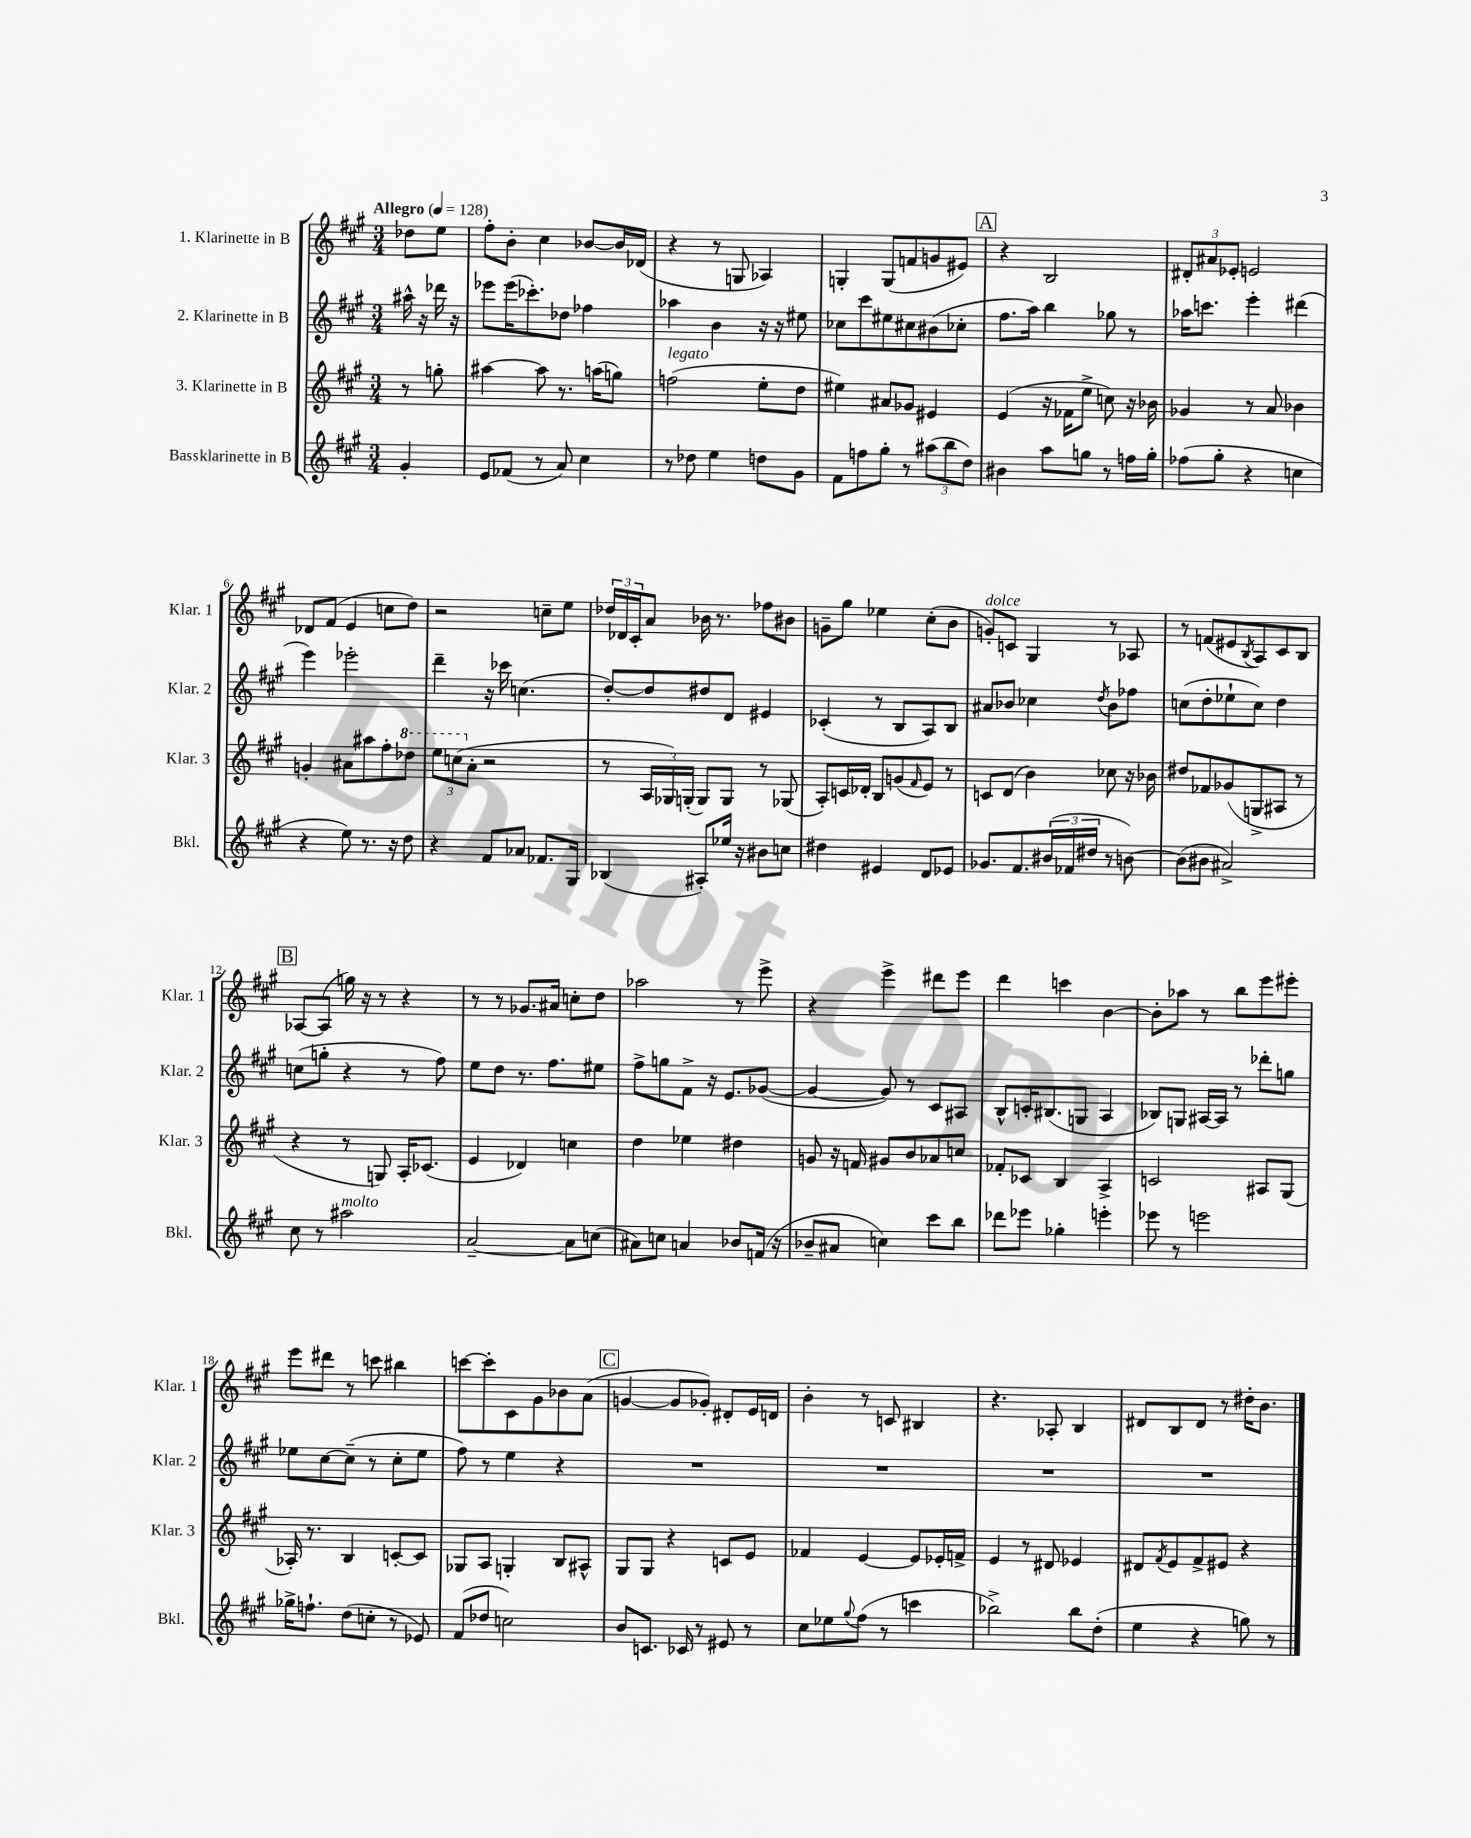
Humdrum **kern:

**kern	**kern	**kern	**kern
*part4	*part3	*part2	*part1
*staff4	*staff3	*staff2	*staff1
*I"Bassklarinette in B	*I"3. Klarinette in B	*I"2. Klarinette in B	*I"1. Klarinette in B
*I'Bkl.	*I'Klar. 3	*I'Klar. 2	*I'Klar. 1
*clefG2	*clefG2	*clefG2	*clefG2
*k[f#c#g#]	*k[f#c#g#]	*k[f#c#g#]	*k[f#c#g#]
*M3/4	*M3/4	*M3/4	*M3/4
*MM128	*MM128	*MM128	*MM128
=	=	=	=
!	!	!	!LO:TX:a:B:t=Allegro
4g#'/	8r	16aa#X^^\	8dd-X\L
.	.	16r	.
.	8ggn'\	16ddd-X\	8ee\J
.	.	16r	.
=1	=1	=1	=1
8e/L	[4aa#X\	8eee-X\L	8ff#'\L
(8f-X/J	.	(16eee-\K	8b'\J
.	.	8.ccc-X'\)	.
8r	8aa#\]	.	4cc#\
8a/)	8.r	8dd-X\J	.
4cc#\	.	4ff-X\	[8b-X/L
.	(16aan\KL	.	.
.	8ggn\J)	.	16b-/L]
.	.	.	(16d-X/JJ
=2	=2	=2	=2
!	!LO:TX:a:i:t=legato	!	!
8r	(2ffn\	4aa-X\	4r
8dd-X\	.	.	.
4ee\	.	4b\	8r
.	.	.	8Gn/
8ddn\L	8ee'\L	16r	4A-X/)
.	.	16r	.
8g#\J	8dd\J	8ee#X\	.
=3	=3	=3	=3
8f#\L	4ee#X\)	8cc-X\L	4Gn'/
8ffn\	.	8ccc#\	.
8gg#'\J	8a#X/L	8ee#X\	(8G/L
8r	8g-X/J	8cc#X\	8fn/
(12aa#X\L	4e#X/	(8b#X\	8gn/
12bb\	.	.	.
.	.	8cc-X'\J	8e#X/J)
12dd\J)	.	.	.
!!LO:REH:place=s1:t=A
=4	=4	=4	=4
4b#X\	(4e/	8.ff#\L	4r
.	.	16aa\Jk)	.
8aa\L	16r	4bb\	2B/
.	16f-X\KL	.	.
8ggn\J	8ee^\J	.	.
8r	8ccn\)	8gg-X\	.
16ffn\LL	16r	8r	.
16gg'\JJ	16b-X\	.	.
=5	=5	=5	=5
(8ff-X\L	4g-X/	16aa-X\KL	12d#X'/L
.	.	8.cccn\J	.
.	.	.	12a#X/
8gg#'\J	.	.	.
.	.	.	12e-X'/J
4r	8r	4eee'\	2en/
.	8a/	.	.
4ccn\	4b-X\	(4ddd#X\	.
!!LO:LB:g=z
=6	=6	=6	=6
4r	4gn'/	4eee\)	8d-X/L
.	.	.	(8f#/J
8ee\)	8a#X\L	2eee-X'\	4e/
8.r	8aa#X\	.	.
.	8ff#'\	.	8ccn\L
16r	.	.	.
*	*8va	*	*
8dd\	8ddd-X\J	.	8dd\J)
=7	=7	=7	=7
4r	12eee\L	4ddd~\	2r
.	(12cccn\	.	.
*	*X8va	*	*
.	12a'\J	.	.
8f#/L	2r	16r	.
.	.	16ccc-X\	.
8a-X/J	.	(4.ccn\	.
8.f-X/L	.	.	8ccn~\L
.	.	.	8ee\J
16G#/Jk	.	.	.
=8	=8	=8	=8
(4B-X/	8r	[8dd'/L)	24dd-X/LL
.	.	.	24d-X/
.	.	.	24c#'/J
.	24A/LL	8dd/]	8a/J
.	24G-X/)	.	.
.	(24Gn'/JJ	.	.
8A#X'/L)	8G/L)	8dd#X/	16b-X\
.	.	.	8.r
16ee-X/Jk	8G/J	8d/J	.
16r	.	.	.
8b#X\L	8r	4e#X/	8ff-X\L
8ccn\J	(8G-X/	.	8b#X\J
=9	=9	=9	=9
4dd#X\	8A'/L)	(4c-X'/	8gn~\L
.	16cn/L	.	8gg#\J
.	16d-X'/JJ	.	.
4e#X/	8B/L	8r	4ee-X\
.	(8gn/	8B/L	.
.	16qqf#/	.	.
8d/L	8e/J)	8A/)	(8cc#'\L
8e-X/J	8r	8B/J	8b\J
=10	=10	=10	=10
!	!	!	!LO:TX:a:i:t=dolce
8.g-X/L	8cn/L	8a#X/L	8gn'/L)
.	(8d/J	8b-X/J	8cn/J
8.f#/	.	.	.
.	4b\)	4cc-X\	4G#/
(24b#X/L	.	.	.
24f-X/	.	.	.
24dd#X/JJ	.	.	.
.	.	8qdd/	.
8r	8cc-X\	8b-\L	8r
[8bn\)	16r	8ff-X\J	8A-X/
.	16b-X\	.	.
=11	=11	=11	=11
(8b\L]	8dd#X/L	(8ccn\L	8r
8b#X\J	8f-X/	8dd'\	(8fn/L
2a#X^/)	(8g-X/	8ee-X`\	8e#X/
.	.	.	8qB/
.	8Gn^/	8cc\J)	8A/)
.	8A#X/J	4dd\	8c#/
.	8r	.	8B/J
!!LO:LB:g=z
!!LO:REH:place=s1:t=B
=12	=12	=12	=12
8cc#\	4r	(8ccn\L	[8A-X/L
8r	.	8ggn'\J	(8A-/J]
!LO:TX:a:i:t=molto	!	!	!
2aa#X\	8r	4r	16ggn\)
.	.	.	16r
.	8Gn/)	.	8r
.	16A'/KL	8r	4r
.	(8.c-X/J	.	.
.	.	8ff#\)	.
=13	=13	=13	=13
[2a~/	4e/	8ee\L	8r
.	.	8dd\J	8r
.	4d-X/)	8.r	8.g-X/L
.	.	8.ff#\L	16a#X/Jk
8a\L]	4ccn\	.	8ccn'\L
(8ccn\J	.	8ee#X\J	8dd\J
=14	=14	=14	=14
8a#X\L)	4dd\	8ff#^\L	2aa-X\
8ccn\J	.	8ggn\	.
4an/	4ee-X\	8f#^\J	.
.	.	16r	.
.	.	8.e/L	.
8b-X/L	4dd#X\	.	8r
(16fn/Jk	.	([8g-X/J	8eee^\
16r	.	.	.
=15	=15	=15	=15
8b-X~/L	8gn/	4g-/_	4r
8a#X/J	16r	.	.
.	16fn/	.	.
4ccn\)	8g#X/L	8g-/])	4eee^\
.	8b/	8r	.
8ccc#\L	8a-X/	8c#/L	8ddd#X\L
8bb\J	8ccn/J	8A#X/J	8eee\J
=16	=16	=16	=16
8ddd-X\L	8f-X'/L	8B^^/L	4ddd\
8eee-X\J	8c-X/J	16cn'/K	.
.	.	(8.B#X/	.
4gg-X'\	4B/	.	4cccn\
.	.	8Gn/J	.
4eeen'\	4A^/	4A/	[4b\
=17	=17	=17	=17
8eee-X\	2cn/	8B-X/L)	8b'\L]
8r	.	8Gn/J	8aa-X\J
2eeen\	.	[16A#X/LL	8r
.	.	16A#/JJ]	.
.	.	8r	8bb\L
.	8A#X/L	8ddd-X'\L	8eee\
.	(8G#/J	8ggn\J	8eee#X'\J
!!LO:LB:g=z
=18	=18	=18	=18
16gg-X^\KL	16A-X'/)	8ee-X\L	8eee\L
8.ffn`\J	8.r	.	.
.	.	[8cc#\	8ddd#X\J
(8dd\L	4B/	(8cc#~\J]	8r
8ccn'\J	.	8r	8cccn\
8r	[8cn'/L	8cc#'\L	4bb#X\
8e-X/)	8c/J]	8ee-\J	.
=19	=19	=19	=19
(8f#/L	8G-X/L	8ff#\)	[8cccn\L
8dd-X/J	8A/J	8r	8ccc'\]
2ccn\)	4Gn'/	4ee\	8c#\
.	.	.	8g#\
.	8B/L	4r	8b-X\
.	8A#X^^/J	.	(8a\J
!!LO:REH:place=s1:t=C
=20	=20	=20	=20
8b/L	8G#/L	2.r	[4gn/
8.cn/J	8G#/J	.	.
.	4r	.	8g/L]
16c-X/	.	.	.
8r	.	.	8g-X'/J)
8e#X/	8cn/L	.	8d#X'/L
8r	8e/J	.	16e/L
.	.	.	16dn/JJ
=21	=21	=21	=21
8cc#\L	4f-X/	2.r	4b'\
8ee-X\	.	.	.
8qqgg#/	.	.	.
(8ff#\J	[4e/	.	8r
8r	.	.	8cn/
4cccn\	8e/L]	.	4B#X/
.	16e-X'/L	.	.
.	16fn^/JJ	.	.
=22	=22	=22	=22
2bb-X^\)	4e/	2.r	4.r
.	8r	.	.
.	8d#X/	.	8A-X'/
8bb-\L	4e-X/	.	4B/
(8dd'\J	.	.	.
=23	=23	=23	=23
4ee\	8d#X/L	2.r	8d#X/L
.	8qf#/	.	.
.	8e/	.	8B/
4r	8f#^/	.	8d#/J
.	8e#X/J	.	8r
8ggn\)	4r	.	16dd#X'\KL
.	.	.	8.b\J
8r	.	.	.
==	==	==	==
*-	*-	*-	*-
